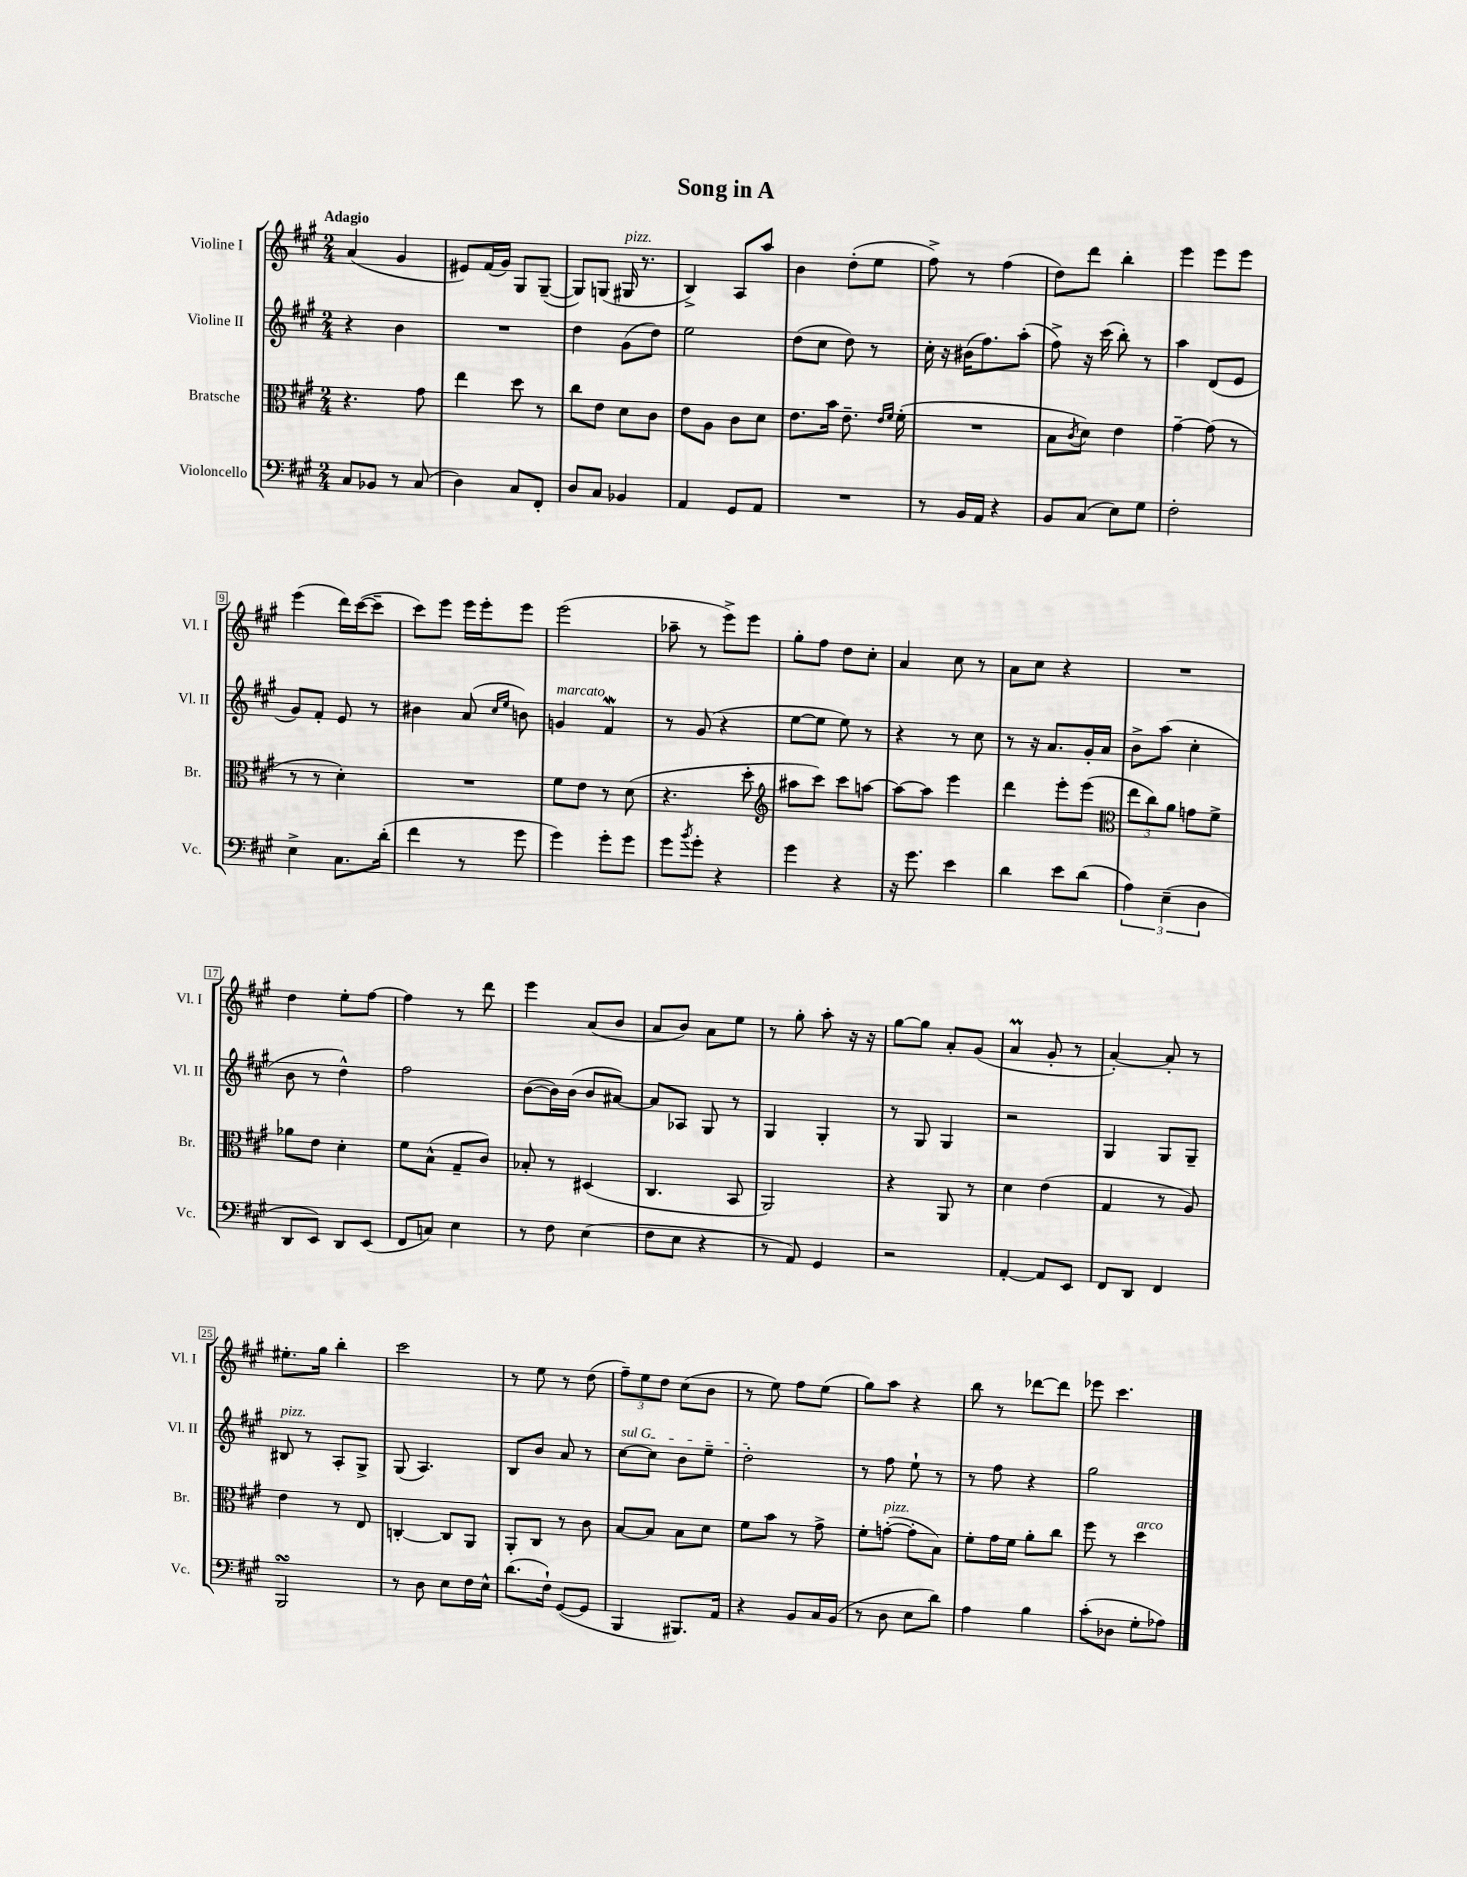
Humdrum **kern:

**kern	**kern	**kern	**kern
*part4	*part3	*part2	*part1
*staff4	*staff3	*staff2	*staff1
*I"Violoncello	*I"Bratsche	*I"Violine II	*I"Violine I
*I'Vc.	*I'Br.	*I'Vl. II	*I'Vl. I
*clefF4	*clefC3	*clefG2	*clefG2
*k[f#c#g#]	*k[f#c#g#]	*k[f#c#g#]	*k[f#c#g#]
*M2/4	*M2/4	*M2/4	*M2/4
=1	=1	=1	=1
!	!	!	!LO:TX:a:B:t=Adagio
8C#/L	4.r	4r	(4a/
8BB-X/J	.	.	.
8r	.	4b\	4g#/
(8C#/	8g#\	.	.
=2	=2	=2	=2
4D\)	4ee\	2r	8e#X/L)
.	.	.	(16f#/L
.	.	.	16g#/JJ)
8C#/L	8dd\	.	8G#/L
8FF#'/J	8r	.	([8G#~/J
=3	=3	=3	=3
8D/L	8cc#\L	4dd\	8G#/L])
8C#/J	8e\J	.	(8Gn/J
!	!	!	!LO:TX:a:i:t=pizz.
4BB-X/	8d\L	(8g#\L	16G#X/
.	.	.	8.r
.	8c#\J	8dd\J)	.
=4	=4	=4	=4
4AA/	8e\L	2ee\	4B^/)
.	8A\J	.	.
8GG#/L	8c#\L	.	8A/L
8AA/J	8d\J	.	8aa/J
=5	=5	=5	=5
2r	8.e\L	(8dd\L	4b\
.	.	8cc#\J	.
.	16b\Jk	.	.
.	8.e~\	8dd\)	(8dd'\L
.	.	8r	8ee\J
.	16qqe/LL	.	.
.	16qqf#/JJ	.	.
.	(16f#'\	.	.
=6	=6	=6	=6
8r	2r	16cc#'\	8ff#^\)
.	.	16r	.
16BB/LL	.	(16b#X\KL	8r
16AA/JJ	.	8.ff#\)	.
4r	.	.	(4ff#\
.	.	(8aa'\J	.
=7	=7	=7	=7
8BB/L	8B\L	8ff#^\)	8dd\L)
.	8qc#/	.	.
(8C#/J	8d\J)	16r	8ddd\J
.	.	(16ccc#\	.
8E\L)	4e\	8bb'\)	4bb'\
8G#\J	.	8r	.
=8	=8	=8	=8
2F#'\	[4g#~\	4aa\	4eee\
.	(8g#\]	(8d/L	8eee\L
.	8r	8e/J	8eee\J
!!LO:LB:g=z
=9	=9	=9	=9
4E^\	8r	8g#/L)	(4eee\
.	8r	8f#'/J	.
8.C#\L	4d'\)	8e/	16ddd\LL)
.	.	.	([16ccc#\J
.	.	8r	8ccc#~\J]
(16d'\Jk	.	.	.
=10	=10	=10	=10
4f#\	2r	4b#X\	8ccc#\L)
.	.	.	8eee\J
8r	.	(8a/	16eee\LL
.	.	.	16eee'\J
.	.	16qqcc#/LL	.
.	.	16qqee/JJ	.
8g#\	.	8bn\)	8eee\J
=11	=11	=11	=11
!	!	!LO:TX:a:i:t=marcato	!
4g#\)	8f#\L	4gn/	(2eee\
.	8e\J	.	.
8g#'\L	8r	4f#W/	.
8g#\J	(8d\	.	.
=12	=12	=12	=12
8g#\L	4.r	8r	8aa-X~\
8qb/	.	.	.
8g#'\J	.	(8g#/	8r
4r	.	4r	8eee^\L)
.	8dd'\	.	8eee\J
=13	=13	=13	=13
*	*clefG2	*	*
4g#\	8aa#X\L	[8ee\L	8gg#'\L
.	8ccc#\J)	8ee\J]	8ff#\J
4r	8ccc#\L	8ee\)	8dd\L
.	[8aan\J	8r	8cc#'\J
=14	=14	=14	=14
16r	8aa\L_	4r	4a/
8.g#\	.	.	.
.	8aa\J]	.	.
4e\	4eee\	8r	8cc#\
.	.	8cc#\	8r
=15	=15	=15	=15
4d\	4ddd\	8r	8a\L
.	.	16r	8cc#\J
.	.	8.a/L	.
8e\L	8eee'\L	.	4r
(8d\J	(8eee\J	16g#'/L	.
.	.	16a/JJ	.
=16	=16	=16	=16
*	*clefC3	*	*
6A\)	12ee\L	8b^\L	2r
.	12cc#\)	.	.
.	.	(8aa\J	.
(6E~\	12a\J	.	.
.	8gn\L	4cc#'\	.
6D\	.	.	.
.	8f#^\J	.	.
!!LO:LB:g=z
=17	=17	=17	=17
8DD/L	8a-X\L	8b\	4dd\
8EE/J)	8e\J	8r	.
8DD/L	4d'\	4dd^^\)	8ee'\L
(8EE/J	.	.	[8ff#\J
=18	=18	=18	=18
8FF#/L	8f#\L	2ff#\	4ff#\]
8Cn/J)	(8B^^\J	.	.
4E\	8G#~/L	.	8r
.	8c#/J)	.	8ddd\
=19	=19	=19	=19
8r	8B-X'/	([8b\L	4eee\
8F#\	8r	16b\L])	.
.	.	(16b\JJ	.
(4E\	(4D#X/	8b/L	(8a/L
.	.	[8a#X/J)	8b/J
=20	=20	=20	=20
8F#\L	4.C#/	8a#/L]	8a/L
8E\J	.	8A-X/J	8b/J)
4r	.	8G#/	8a\L
.	8BB/	8r	8ee\J
=21	=21	=21	=21
8r	2AA/)	4G#/	8r
8AA/)	.	.	8gg#'\
4GG#/	.	4G#'/	8aa'\
.	.	.	16r
.	.	.	16r
=22	=22	=22	=22
2r	4r	8r	[8gg#\L
.	.	8G#/	8gg#\J]
.	8AA/	4G#/	8a'/L
.	8r	.	(8g#/J
=23	=23	=23	=23
[4AA'/	4d\	2r	4aM/
8AA/L]	(4e\	.	8g#'/
8EE/J	.	.	8r
=24	=24	=24	=24
8FF#/L	4G#/	4G#/	[4a'/)
8DD/J	.	.	.
4FF#/	8r	8G#/L	8a'/]
.	8A/)	8G#~/J	8r
!!LO:LB:g=z
=25	=25	=25	=25
!	!	!LO:TX:a:i:t=pizz.	!
2BBBsSSS/	4e\	8B#X/	8.ee#X'\L
.	.	8r	.
.	.	.	16gg#\Jk
.	8r	8A'/L	4bb'\
.	8E/	8G#^/J	.
=26	=26	=26	=26
8r	[4Cn'/	(8G#/	2ccc#\
8D\	.	4.A/)	.
8E\L	8C/L]	.	.
16F#\L	8AA/J	.	.
16E^^\JJ	.	.	.
=27	=27	=27	=27
(8.d\L	8AA'/L	8B/L	8r
.	8C#/J	8b/J	8ee\
16F#`\Jk)	.	.	.
([8GG#/L	8r	8a/	8r
8GG#/J]	8c#\	8r	(8dd\
=28	=28	=28	=28
!	!	!LO:TX:a:i:t=sul G	!
4BBB/	[8B/L	[8cc#\L	12ff#~\L)
.	.	.	12ee\
.	8B/J]	8cc#\J]	.
.	.	.	12dd\J
8.BBB#X/L)	8B\L	8b\L	(8cc#\L
.	8d\J	8ee~\J	8b\J
16AA/Jk	.	.	.
=29	=29	=29	=29
4r	8f#\L	2dd'\	8r
.	8b\J	.	8ee\)
8BB/L	8r	.	8ff#\L
16C#/L	8g#^\	.	(8ee\J
(16BB/JJ	.	.	.
=30	=30	=30	=30
8r	8f#'\L	8r	8gg#\L)
!	!LO:TX:a:i:t=pizz.	!	!
8D\	([8gn'\J	8ff#\	8aa\J
8E\L	8g'\L]	8ee`\	4r
8d\J)	8B\J)	8r	.
=31	=31	=31	=31
4A\	8f#'\L	8r	8bb\
.	16g#\L	8ff#\	8r
.	16f#\JJ	.	.
4B\	8a'\L	4r	[8ddd-X\L
.	8cc#\J	.	8ddd-\J]
=32	=32	=32	=32
(8c#'\L	8ff#\	2gg#\	8eee-X\
8D-X\J	8r	.	4.ccc#\
!	!LO:TX:a:i:t=arco	!	!
8G#'\L	4dd\	.	.
8A-X\J)	.	.	.
==	==	==	==
*-	*-	*-	*-
